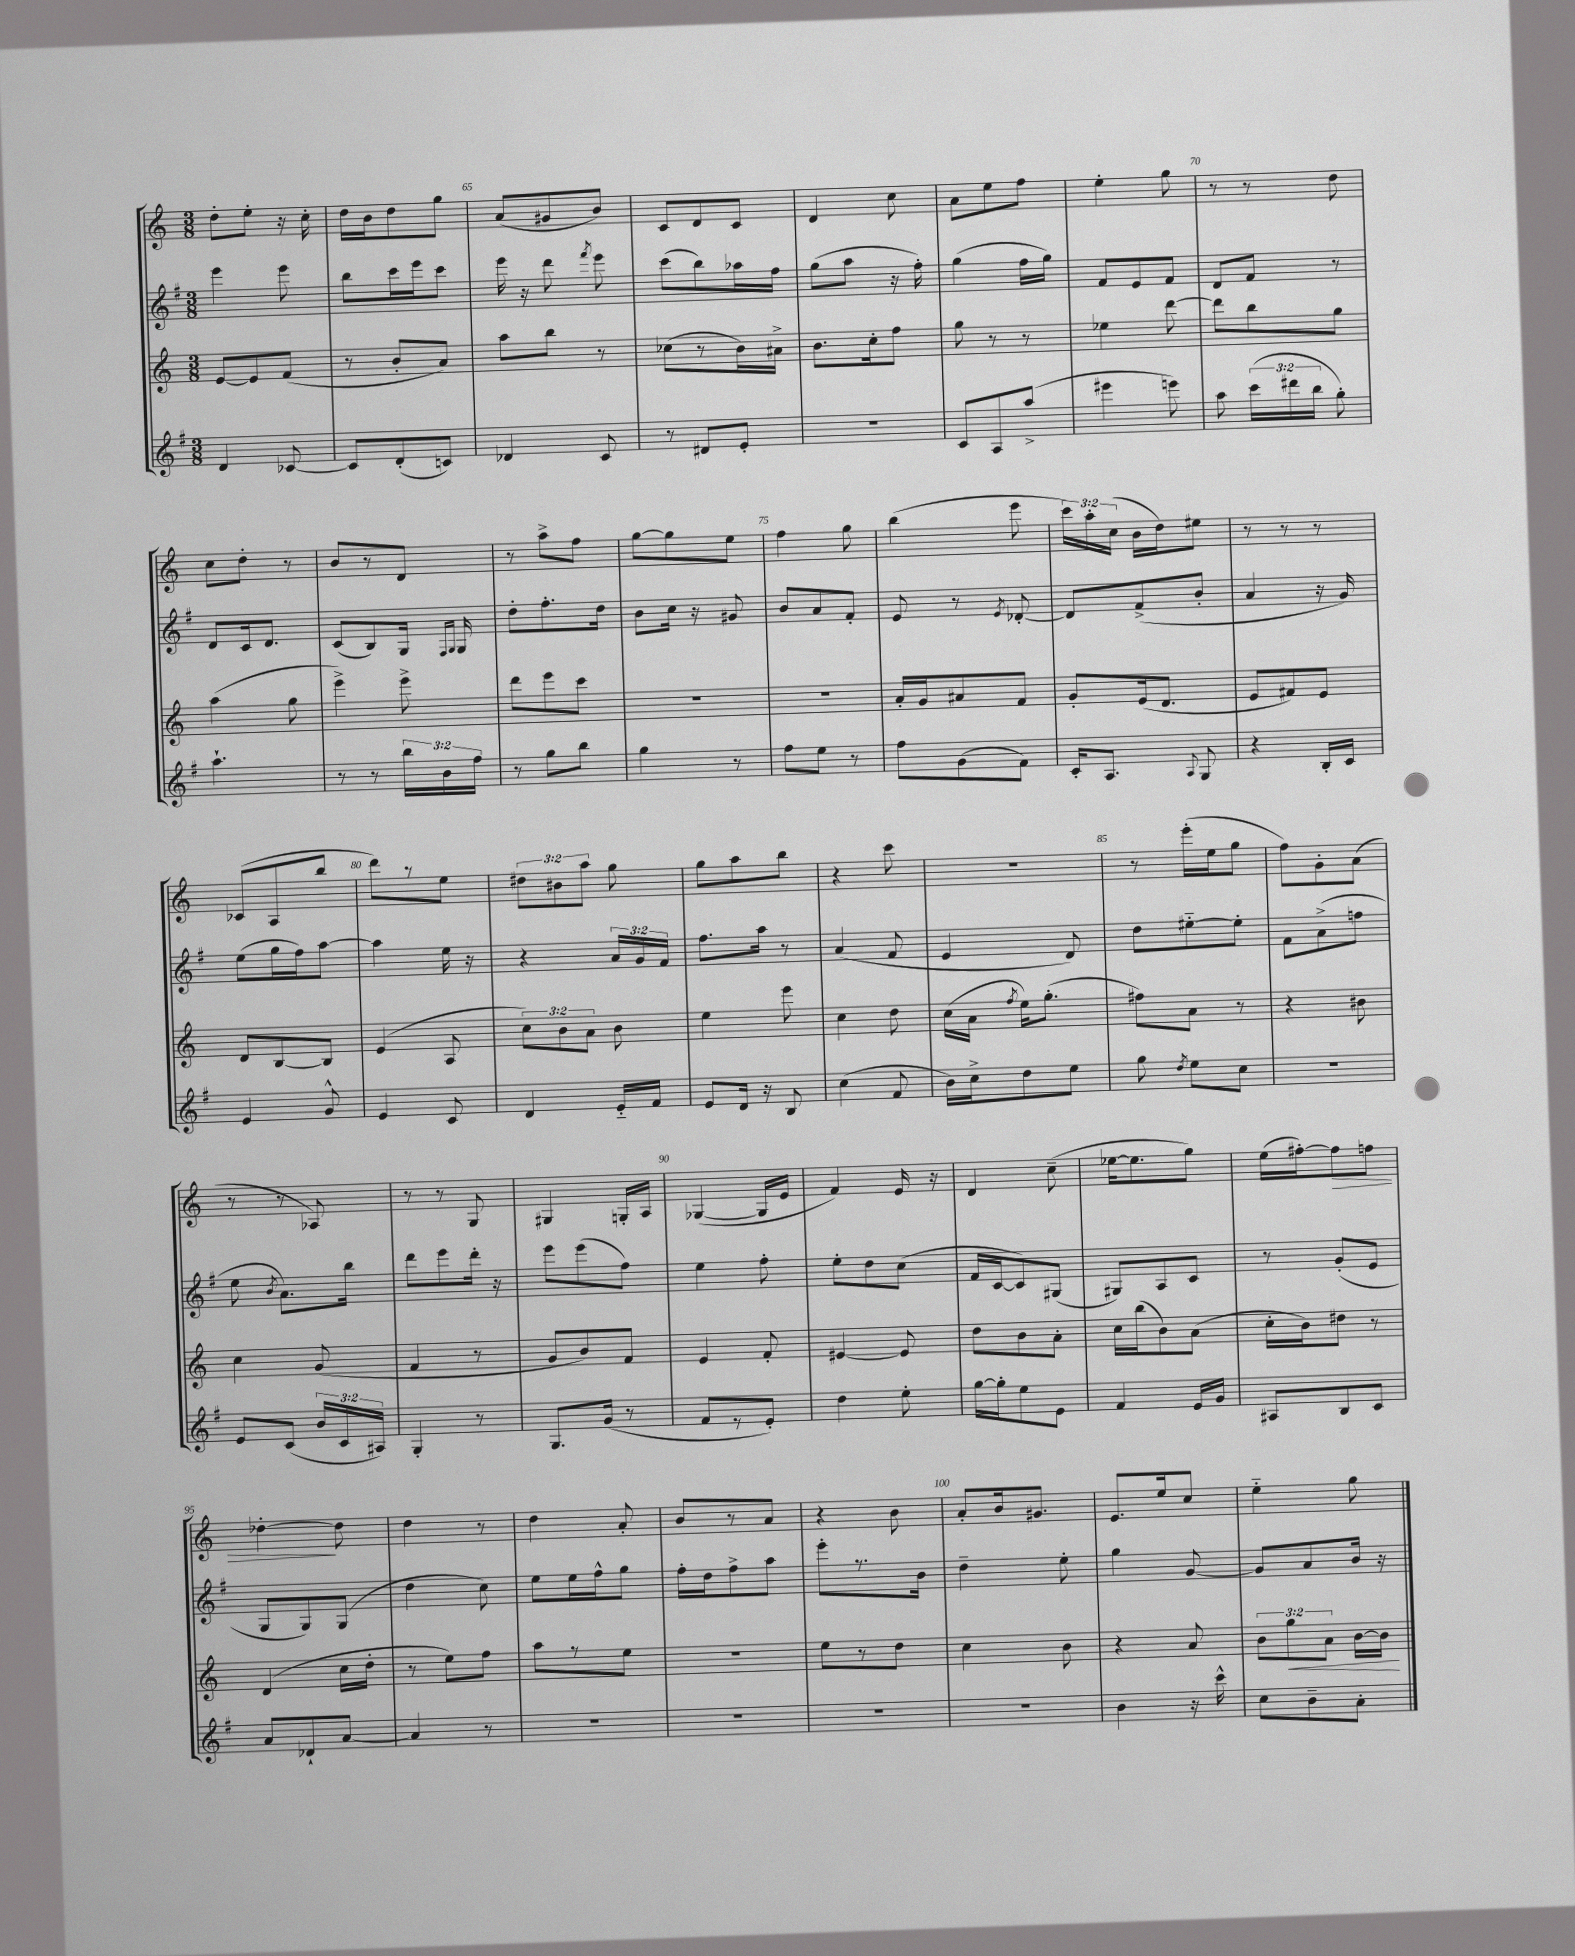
<<
\new StaffGroup <<
\new Staff = "s0" {
    \clef treble \key c \major \numericTimeSignature \time 3/8 \override Staff.TupletNumber.text = #tuplet-number::calc-fraction-text
    \autoBeamOff d''8[-. e''8]-. r16 c''16-. |
    d''16[ b'16 d''8 g''8] |
    a'8[( gis'8 b'8]) |
    c'8[ d'8 c'8] |
    d'4 c''8 |
    a'8[ e''8 f''8] |
    e''4-. g''8 |
    r8 r8 d''8 |
    c''8[ d''8]-. r8 |
    b'8[ r8 d'8] |
    r8 a''8[-> f''8] |
    g''8[~ g''8 e''8] |
    f''4 g''8 |
    b''4( e'''8 |
    \tuplet 3/2 { c'''16[) a''16-. c''16]( } b'16[ d''16) eis''8] |
    r8 r8 r8 |
    ces'8[( a8 b''8] |
    d'''8[) r8 e''8] |
    \tuplet 3/2 { dis''8[ bis'8 a''8] } g''8 |
    g''8[ a''8 b''8] |
    r4 c'''8 |
    R4. |
    r8 e'''16[-.( e''16 g''8] |
    f''8[) g'8-. a'8]( |
    r8 r8 aes8) |
    r8 r8 g8 |
    gis4 g16[-. a16] |
    ges4~( ges16[ e'16] |
    f'4) e'16 r16 |
    d'4 c''8--( |
    ees''16[~ ees''8. g''8]) |
    e''16[( fis''16~-.) fis''8\> f''8] |
    des''4~-.\! des''8 |
    d''4 r8 |
    d''4 a'8-. |
    b'8[ r8 a'8] |
    r4 b'8 |
    a'8[-. b'16 gis'8.] |
    e'8.[ e''16 c''8] |
    e''4-_ g''8 \bar "|." |
}
\new Staff = "s1" {
    \clef treble \key g \major \numericTimeSignature \time 3/8 \override Staff.TupletNumber.text = #tuplet-number::calc-fraction-text
    \autoBeamOff e'''4 e'''8 |
    b''8[ c'''16 e'''16 c'''8] |
    e'''16 r16 d'''8 \acciaccatura { fis'''8 } e'''8 |
    c'''8[( b''8) aes''16 fis''16] |
    g''8[( a''8] r16 fis''16-.) |
    g''4( fis''16[ g''16]) |
    fis'8[ e'8 fis'8] |
    d'8[ fis'8] r8 |
    d'8[ c'16 d'8.] |
    c'8[( b8) g16] \grace { fis16[ g16] } g16 |
    d''8[-. fis''8.-. d''16] |
    b'8[ c''16] r16 gis'8 |
    b'8[ a'8 fis'8]-. |
    e'8 r8 \acciaccatura { e'8 } des'8~-. |
    des'8[ fis'8->( b'8]-. |
    a'4 r16 g'16) |
    e''8[( g''16 fis''16) a''8]~ |
    a''4 e''16 r16 |
    r4 \tuplet 3/2 { a'16[ g'16 fis'16] } |
    fis''8.[ a''16] r8 |
    a'4( fis'8 |
    e'4 d'8) |
    d''8[ eis''8~-_ eis''8]-. |
    fis'8[ a'8->( f''8] |
    e''8 \acciaccatura { b'8 } a'8.[) b''16] |
    d'''8[ e'''8 d'''16]-. r16 |
    e'''8[ e'''8( fis''8]) |
    e''4 fis''8-. |
    e''8[-. d''8 c''8]( |
    fis'16[ c'16~ c'8) gis8]( |
    gis8[) a8 c'8] |
    r8 g'8[-.( e'8] |
    g8[ g8) g8]( |
    d''4 c''8) |
    e''8[ e''16 fis''16-^ g''8] |
    fis''16[-. d''16 fis''8-> a''8] |
    e'''8[-. r8. b'16] |
    d''4-- e''8-. |
    g''4 g'8~ |
    g'8[ a'8 b'16] r16 \bar "|." |
}
\new Staff = "s2" {
    \clef treble \key c \major \numericTimeSignature \time 3/8 \override Staff.TupletNumber.text = #tuplet-number::calc-fraction-text
    \autoBeamOff e'8[~ e'8 f'8]( |
    r8 b'8[-. a'8]) |
    a''8[ b''8] r8 |
    ces''8[( r8 b'16) ais'16]-> |
    b'8.[ c''16-. f''8] |
    g''8 r8 r8 |
    ees''4 d'''8~ |
    d'''8[ b''8 g''8] |
    a''4( g''8 |
    e'''4->) e'''8-> |
    d'''8[ e'''8 c'''8] |
    R4. |
    R4. |
    a'16[-. g'16 ais'8 f'8] |
    g'8[-. e'16( d'8.] |
    e'8[ fis'8) e'8] |
    d'8[ b8~ b8] |
    e'4( a8 |
    \tuplet 3/2 { c''8[) b'8 a'8] } b'8 |
    e''4 e'''8 |
    c''4 d''8 |
    c''16[( a'16] \acciaccatura { f''8 } e''16[) g''8.]-.( |
    fis''8[) a'8] r8 |
    r4 bis'8 |
    c''4 g'8( |
    f'4 r8 |
    g'8[ b'8) f'8] |
    e'4 f'8-. |
    eis'4~ eis'8 |
    d''8[ b'8 a'8]-. |
    c''16[ b''16( b'8) a'8]( |
    c''16[-. b'16) dis''8] r8 |
    d'4( c''16[ d''16]-. |
    r8 e''8[) f''8] |
    a''8[ r8 e''8] |
    R4. |
    e''8[ r8 d''8] |
    c''4 b'8 |
    r4 a'8 |
    \tuplet 3/2 { b'8[ g''8\< a'8] } b'16[~ b'16]\! \bar "|." |
}
\new Staff = "s3" {
    \clef treble \key g \major \numericTimeSignature \time 3/8 \override Staff.TupletNumber.text = #tuplet-number::calc-fraction-text
    \autoBeamOff d'4 ces'8~ |
    ces'8[ d'8-.( c'8]) |
    des'4 c'8 |
    r8 dis'8[ e'8]-. |
    R4. |
    c'8[ a8 a''8]->( |
    eis'''4 e'''8) |
    a''8 \tuplet 3/2 { c'''16[( dis'''16 b''16] } g''8-.) |
    a''4.-! |
    r8 r8 \tuplet 3/2 { b''16[ b'16 fis''16] } |
    r8 g''8[ b''8] |
    g''4 r8 |
    fis''8[ e''8] r8 |
    fis''8[ g'8( fis'8]) |
    c'16[-. a8.] \appoggiatura { a8 } g8 |
    r4 b16[-. c'16] |
    e'4 g'8-^ |
    e'4 c'8 |
    d'4 e'16[-_ fis'16] |
    e'8[ d'16] r16 b8 |
    c''4( fis'8 |
    b'16[) c''16-> d''8 e''8] |
    g''8 \acciaccatura { d''8 } e''8[ c''8] |
    R4. |
    e'8[ c'8]( \tuplet 3/2 { b'16[ c'16 ais16]) } |
    g4-. r8 |
    g8.[ g'16]( r8 |
    fis'8[ r8 e'8]-.) |
    d''4 e''8-. |
    g''16[~ g''16-. e''8 e'8] |
    fis'4 e'16[ g'16] |
    ais8[ b8 c'8] |
    a'8[ des'8-! a'8]~ |
    a'4 r8 |
    R4. |
    R4. |
    R4. |
    R4. |
    b'4 r16 c'''16-^ |
    c''8[ b'8-- a'8]-. \bar "|." |
}
>>
>>
\layout { \context { \Score currentBarNumber = #63 \override BarNumber.break-visibility = ##(#f #t #t) barNumberVisibility = #(every-nth-bar-number-visible 5) } }
